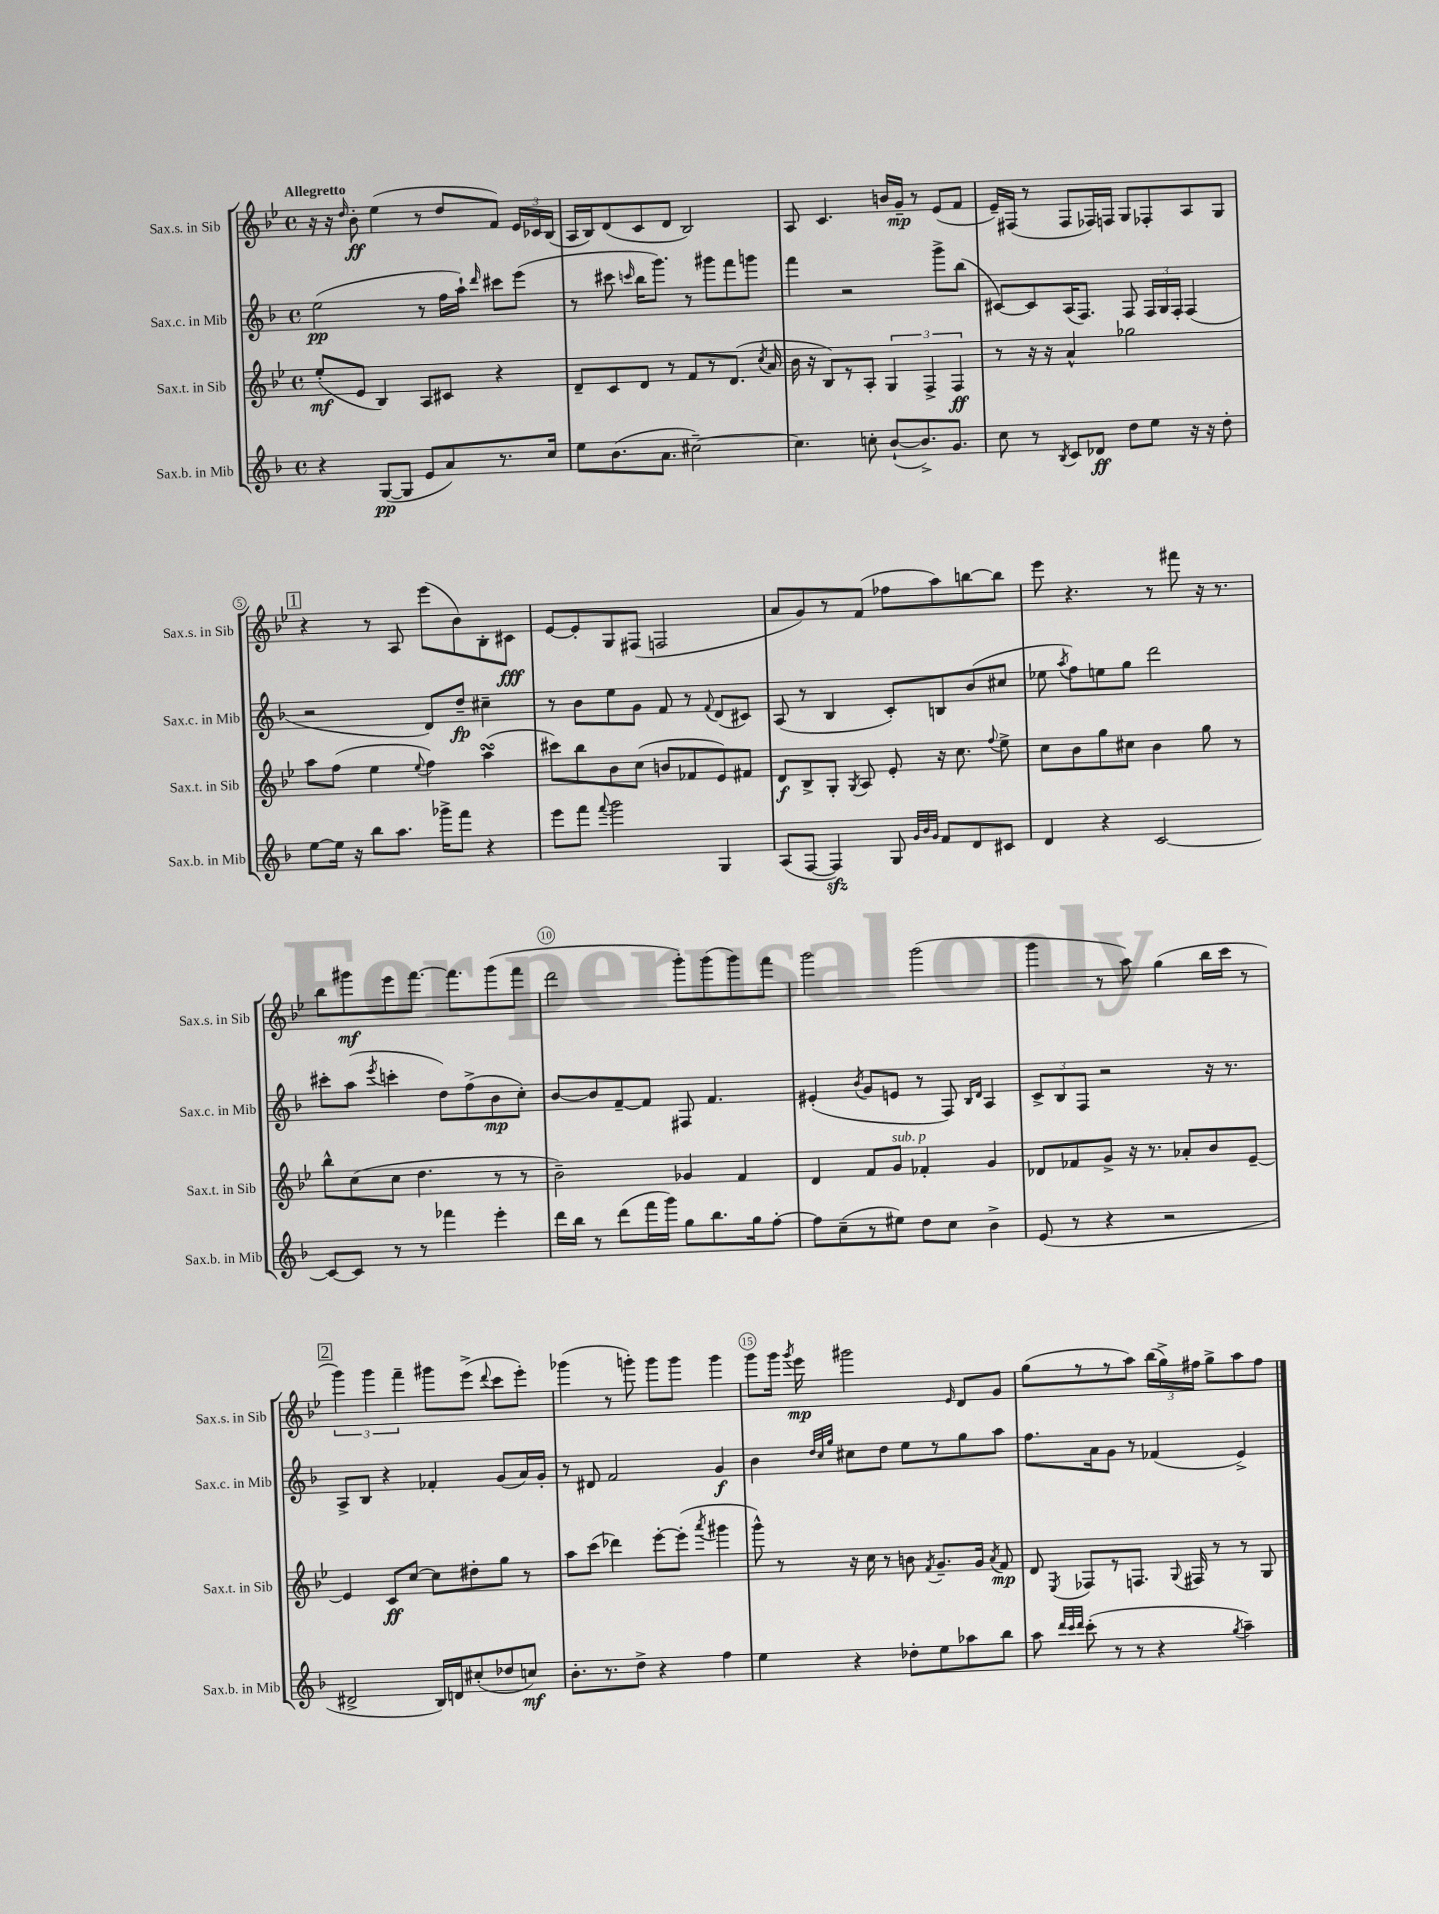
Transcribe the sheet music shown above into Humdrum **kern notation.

**kern	**dynam	**kern	**dynam	**kern	**dynam	**kern	**dynam
*part4	*part4	*part3	*part3	*part2	*part2	*part1	*part1
*staff4	*staff4	*staff3	*staff3	*staff2	*staff2	*staff1	*staff1
*I"Sax.b. in Mib	*	*I"Sax.t. in Sib	*	*I"Sax.c. in Mib	*	*I"Sax.s. in Sib	*
*I'Sax.b. in Mib	*	*I'Sax.t. in Sib	*	*I'Sax.c. in Mib	*	*I'Sax.s. in Sib	*
*clefG2	*	*clefG2	*	*clefG2	*	*clefG2	*
*k[b-]	*	*k[b-e-]	*	*k[b-]	*	*k[b-e-]	*
*M4/4	*	*M4/4	*	*M4/4	*	*M4/4	*
*met(c)	*	*met(c)	*	*met(c)	*	*met(c)	*
=1	=1	=1	=1	=1	=1	=1	=1
!	!	!	!	!	!	!LO:TX:a:B:t=Allegretto	!
4r	.	(8ee-'/L	mf	(2ee\	pp	16r	.
.	.	.	.	.	.	16r	.
.	.	.	.	.	.	16qqdd/	.
.	.	8e-/J	.	.	.	8b-'\	ff
([8G/L	pp	4B-/)	.	.	.	(4ee-\	.
8G/J]	.	.	.	.	.	.	.
8e/L	.	8A/L	.	8r	.	8r	.
8a/)	.	8c#X/J	.	16ff\LL	.	8dd/L	.
.	.	.	.	16aa`\JJ)	.	.	.
.	.	.	.	16qqddd/	.	.	.
8.r	.	4r	.	8ccc#X\L	.	8f/J)	.
.	.	.	.	(8eee\J	.	24e-/LL	.
.	.	.	.	.	.	24c-X/	.
16cc/Jk	.	.	.	.	.	.	.
.	.	.	.	.	.	(24B-/JJ	.
=2	=2	=2	=2	=2	=2	=2	=2
8ee\L	.	8d~/L	.	8r	.	16A/LL	.
.	.	.	.	.	.	16B-/J)	.
(8.b-\	.	8c/	.	8ccc#X\	.	(8d/	.
.	.	.	.	16qqcccn/	.	.	.
.	.	8d/J	.	16bb-\KL	.	8c/	.
8.a\J	.	.	.	8.ggg\J)	.	.	.
.	.	8r	.	.	.	8d/J	.
[2cc#X~\)	.	8f/L	.	8r	.	2B-/)	.
.	.	8r	.	8ggg#X\L	.	.	.
.	.	(8.d/J	.	8fff\	.	.	.
.	.	.	.	8gggn\J	.	.	.
.	.	8qcc/	.	.	.	.	.
.	.	16a/	.	.	.	.	.
=3	=3	=3	=3	=3	=3	=3	=3
4.cc#\]	.	16b-\	.	4fff\	.	8A/	.
.	.	16r	.	.	.	.	.
.	.	8B-/L)	.	.	.	4.c/	.
.	.	8r	.	2r	.	.	.
8ccn'\	.	8A'/J	.	.	.	.	.
([8b-`/L	.	6G/	.	.	.	16bn/LL	.
.	.	.	.	.	.	16g~/JJ	mp
8.b-^/])	.	.	.	.	.	8r	.
.	.	6F^/	.	.	.	.	.
.	.	.	.	8ggg^\L	.	(8e-/L	.
8.g/J	.	.	.	.	.	.	.
.	.	6F/	ff	.	.	.	.
.	.	.	.	(8bb-\J	.	8f/J	.
=4	=4	=4	=4	=4	=4	=4	=4
8cc\	.	8r	.	[8c#X/L)	.	16e-~/LL)	.
.	.	.	.	.	.	(16F#X/JJ	.
8r	.	16r	.	8c#/]	.	8r	.
.	.	16r	.	.	.	.	.
8qB-/	.	.	.	.	.	.	.
8c/L	.	4a^^/	.	(16A/K	.	8F#/L	.
.	.	.	.	8.F/J)	.	.	.
8d-X/J	ff	.	.	.	.	16F-X/L)	.
.	.	.	.	.	.	16Fn/JJ	.
8dd\L	.	2gg-X\	.	8F/	.	8G/L	.
8ee\J	.	.	.	24F/LL	.	8F-X'/	.
.	.	.	.	24G/	.	.	.
.	.	.	.	24F'/JJ	.	.	.
16r	.	.	.	(4F/	.	8A/	.
16r	.	.	.	.	.	.	.
8dd'\	.	.	.	.	.	8G/J	.
!!LO:LB:g=z
!!LO:REH:place=s1:t=1
=5	=5	=5	=5	=5	=5	=5	=5
[8ee\L	.	8aa\L	.	2r	.	4r	.
16ee\Jk]	.	(8ff\J	.	.	.	.	.
16r	.	.	.	.	.	.	.
8bb-\L	.	4ee-\	.	.	.	8r	.
8.aa\J	.	.	.	.	.	8A/	.
.	.	8qqee-/	.	.	.	.	.
.	.	4ff\)	.	8d/L)	.	(8eee-\L	.
16ggg-X^\KL	.	.	.	.	.	.	.
8fff\J	.	.	.	8dd~/J	fp	8b-\)	.
4r	.	(4aasSsS\	.	4cc#X~\	.	8B-'\	.
.	.	.	.	.	.	8c#X\J	fff
=6	=6	=6	=6	=6	=6	=6	=6
8eee\L	.	8ccc#X\L)	.	8r	.	[8e-/L	.
8fff\J	.	8bb-\	.	8b-\L	.	8e-'/]	.
8qqfff/	.	.	.	.	.	.	.
2ggg\	.	8b-\	.	8ee\	.	8G/	.
.	.	(8cc\J	.	8g\J	.	(8F#X/J	.
.	.	8bn/L	.	8f/	.	2Fn/	.
.	.	8f-X/	.	8r	.	.	.
.	.	.	.	8qqf/	.	.	.
4G/	.	8e-/)	.	(8d/L	.	.	.
.	.	8f#X/J	.	8c#X/J)	.	.	.
=7	=7	=7	=7	=7	=7	=7	=7
(8A/L	.	8d/L	f	(8A/	.	8a/L	.
[8F/J	.	8B-^/	.	8r	.	8g/)	.
4Fzz/])	.	8G'/J	.	4B-/	.	8r	.
.	.	8qG/	.	.	.	.	.
.	.	8A/	.	.	.	(8f/J	.
8G/	.	8e-'/	.	8c'/L)	.	8ff-X\L	.
32qqg/LLL	.	.	.	.	.	.	.
32qqb-/	.	.	.	.	.	.	.
32qqg/JJJ	.	.	.	.	.	.	.
8f/L	.	16r	.	8Bn/	.	8aa\)	.
.	.	8.cc\	.	.	.	.	.
8d/	.	.	.	(8b-/	.	[8bbn\	.
.	.	8qqff/	.	.	.	.	.
8c#X/J	.	8ee-^\	.	8cc#X/J	.	8bb\J]	.
=8	=8	=8	=8	=8	=8	=8	=8
4d/	.	8cc\L	.	8ee-X\	.	8eee-\	.
.	.	.	.	8qaa/	.	.	.
.	.	8b-\	.	8ff\L)	.	4.r	.
4r	.	8gg\	.	8een\	.	.	.
.	.	8cc#X\J	.	8gg\J	.	.	.
[2c/	.	4b-\	.	2ddd\	.	8r	.
.	.	.	.	.	.	8fff#X\	.
.	.	8gg\	.	.	.	16r	.
.	.	.	.	.	.	8.r	.
.	.	8r	.	.	.	.	.
!!LO:LB:g=z
=9	=9	=9	=9	=9	=9	=9	=9
8c/L_	.	8bb-^^\L	.	8ccc#X'\L	.	8bb-\L	.
8c/J]	.	(8cc\	.	(8aa\J	.	8ggg#X\	mf
.	.	.	.	8qeee/	.	.	.
8r	.	8cc\J	.	4cccn'\	.	8eee-\	.
8r	.	4.dd\	.	.	.	[8.fff\J	.
4fff-X\	.	.	.	8dd\L)	.	.	.
.	.	.	.	.	.	8.fff\L]	.
.	.	.	.	(8ff^\	.	.	.
4eee'\	.	8r	.	8b-\	mp	(8ggg#\	.
.	.	8r	.	8cc'\J)	.	8fff\J	.
=10	=10	=10	=10	=10	=10	=10	=10
16ddd\LL	.	2b-~\)	.	[8b-/L	.	2ddd\	.
16bb-\JJ	.	.	.	.	.	.	.
8r	.	.	.	8b-/]	.	.	.
(8ddd\L	.	.	.	[8f~/	.	.	.
16fff\L	.	.	.	8f/J]	.	.	.
16ggg\JJ)	.	.	.	.	.	.	.
8gg\L	.	4g-X/	.	8F#X/	.	8ggg'\L)	.
8.bb-\	.	.	.	4.f/	.	(8ggg\	.
.	.	4f/	.	.	.	8ggg\)	.
16gg\k	.	.	.	.	.	.	.
[8ff'\J	.	.	.	.	.	8fff\J	.
=11	=11	=11	=11	=11	=11	=11	=11
8ff\L]	.	4d/	.	(4e#X'/	.	2ggg\	.
(8cc~\	.	.	.	.	.	.	.
.	.	.	.	8qb-/	.	.	.
8r	.	8f/L	.	8g/L	.	.	.
!	!	!LO:TX:a:i:t=sub. p	!	!	!	!	!
8ee#X\J)	.	8g/J	.	8en/J	.	.	.
8dd\L	.	4f-X'/	.	8r	.	(2ggg\	.
8cc\J	.	.	.	8F/)	.	.	.
.	.	.	.	16qqB-/LL	.	.	.
.	.	.	.	16qqd/JJ	.	.	.
4b-^\	.	4g/	.	4A/	.	.	.
=12	=12	=12	=12	=12	=12	=12	=12
(8e/	.	8d-X/L	.	12c^/L	.	4ggg\	.
.	.	.	.	12B-/	.	.	.
8r	.	8f-X/	.	.	.	.	.
.	.	.	.	12F/J	.	.	.
4r	.	8g^/J	.	2r	.	8r	.
.	.	16r	.	.	.	8aa\)	.
.	.	8.r	.	.	.	.	.
2r	.	.	.	.	.	(4gg\	.
.	.	8a-X'/L	.	.	.	.	.
.	.	8b-/	.	16r	.	16bb-\LL	.
.	.	.	.	8.r	.	16ccc\JJ	.
.	.	[8e-~/J	.	.	.	8r	.
!!LO:LB:g=z
!!LO:REH:place=s1:t=2
=13	=13	=13	=13	=13	=13	=13	=13
2d#X^/	.	4e-/]	.	8A^/L	.	6ggg\)	.
.	.	.	.	8B-/J	.	.	.
.	.	.	.	.	.	6ggg\	.
.	.	8c/L	ff	4r	.	.	.
.	.	.	.	.	.	6fff~\	.
.	.	[8cc/J	.	.	.	.	.
16B-/LL)	.	8cc\L]	.	4f-X'/	.	8ggg#X\L	.
16dn/J	.	.	.	.	.	.	.
(8cc#X'/	.	8dd#X'\	.	.	.	(8eee-^\J	.
.	.	.	.	.	.	8qqddd/	.
8dd-X/	.	8gg\J	.	(8g/L	.	8ccc\L	.
8ccn/J)	mf	8r	.	16a/L)	.	8eee-'\J)	.
.	.	.	.	16g'/JJ	.	.	.
=14	=14	=14	=14	=14	=14	=14	=14
8.b-'\L	.	8aa\L	.	8r	.	(4ggg-X\	.
.	.	(8ccc\J	.	8d#X/	.	.	.
8.r	.	.	.	.	.	.	.
.	.	4ddd-X\)	.	2f/	.	8r	.
8dd^\J	.	.	.	.	.	8gggn'\)	.
4r	.	[8eee-'\L	.	.	.	8ggg\L	.
.	.	(8eee-'\J]	.	.	.	8ggg\J	.
.	.	8qaaa/	.	.	.	.	.
4ff\	.	4ggg#X\	.	4g/	f	4ggg\	.
=15	=15	=15	=15	=15	=15	=15	=15
4ee\	.	8ggg^^\)	.	4b-\	.	8ggg\L	.
.	.	8r	.	.	.	16ggg\Jk	.
.	.	.	.	.	.	8qggg/	.
.	.	.	.	.	.	16eee-\	mp
.	.	.	.	32qqdd/LLL	.	.	.
.	.	.	.	32qqcc/	.	.	.
.	.	.	.	32qqgg/JJJ	.	.	.
4r	.	16r	.	8cc#X\L	.	2ggg#X\	.
.	.	16cc\	.	.	.	.	.
.	.	8r	.	8dd\J	.	.	.
8dd-X'\L	.	8bn\	.	8ee\L	.	.	.
.	.	8qf/	.	.	.	.	.
8ee\	.	8.g~/L	.	8r	.	.	.
.	.	.	.	.	.	16qqe-/	.
8aa-X\	.	.	.	8gg\	.	8d/L	.
.	.	16g/Jk	.	.	.	.	.
.	.	8qa/	.	.	.	.	.
8bb-\J	.	8f/	mp	8aa\J	.	8g/J	.
=16	=16	=16	=16	=16	=16	=16	=16
8aa\	.	8d/	.	8.ff\L	.	(8gg\L	.
32qqddd/LLL	.	.	.	.	.	.	.
32qqccc/	.	.	.	.	.	.	.
32qqddd/JJJ	.	8qE-/	.	.	.	.	.
(8ccc'\	.	8F-X/L	.	.	.	8r	.
.	.	.	.	16a\k	.	.	.
8r	.	8r	.	8g\J	.	8r	.
8r	.	8.Fn/J	.	8r	.	8aa\J)	.
4r	.	.	.	(4f-X/	.	(24bb-\LL	.
.	.	.	.	.	.	24gg^\)	.
.	.	8qqG/	.	.	.	.	.
.	.	16F#X/	.	.	.	.	.
.	.	.	.	.	.	24ff#X\JJ	.
.	.	8r	.	.	.	8gg^\L	.
8qgg/	.	.	.	.	.	.	.
4aa~\)	.	8r	.	4e^/)	.	8aa\	.
.	.	8G/	.	.	.	8ff#\J	.
==	==	==	==	==	==	==	==
*-	*-	*-	*-	*-	*-	*-	*-
